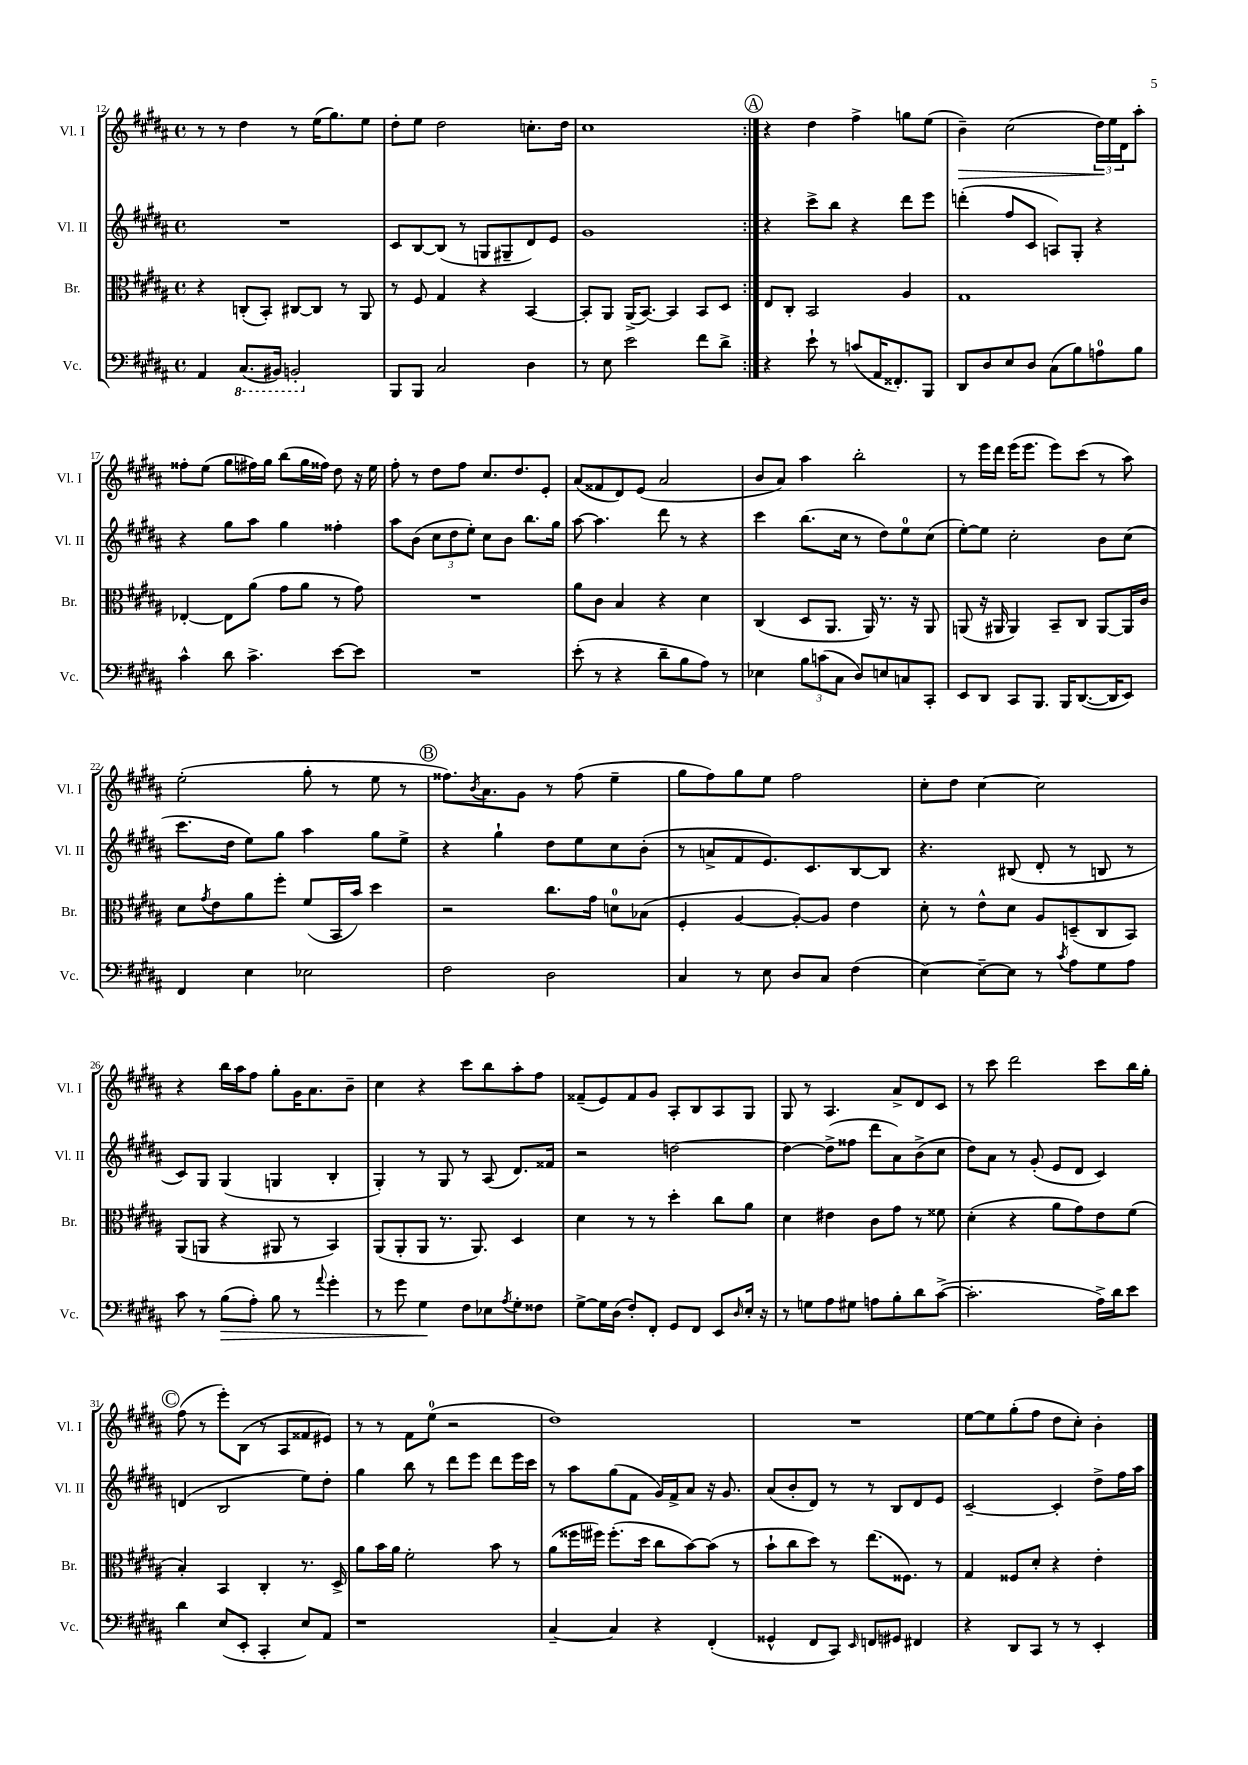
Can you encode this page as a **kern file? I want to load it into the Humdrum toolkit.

**kern	**kern	**kern	**kern
*staff4	*staff3	*staff2	*staff1
*clefF4	*clefC3	*clefG2	*clefG2
*k[f#c#g#d#a#]	*k[f#c#g#d#a#]	*k[f#c#g#d#a#]	*k[f#c#g#d#a#]
*M4/4	*M4/4	*M4/4	*M4/4
*met(c)	*met(c)	*met(c)	*met(c)
4AA#	4r	1r	8r
.	.	.	8r
(8.CC#	(8C'	.	4dd#
.	8BB')	.	.
16BBB#)	.	.	.
2BBB'	[8C#	.	8r
.	8C#]	.	(16ee
.	.	.	8.gg#)
.	8r	.	.
.	8AA#	.	8ee
=	=	=	=
8BBB	8r	8c#	8dd#'
8BBB	8F#	[8B	8ee
2C#	4G#	(8B]	2dd#
.	.	8r	.
.	4r	8G	.
.	.	8G#~	.
4D#	[4BB	8d#)	8.cc'
.	.	8e	.
.	.	.	16dd#
=	=	=	=
8r	8BB']	1g#	1cc#
8E	8AA#	.	.
2e	(16AA#^	.	.
.	[8.BB)	.	.
.	4BB]	.	.
8f#	8BB	.	.
8d#^	8D#	.	.
=:|!	=:|!	=:|!	=:|!
4r	8E	4r	4r
.	8C#'	.	.
8e`	2BB	8ccc#^	4dd#
8r	.	8bb	.
(8c	.	4r	4ff#^
16AA#	.	.	.
8.FF##')	.	.	.
.	4A#	8ddd#	8gg
8BBB	.	8eee	(8ee
=	=	=	=
8DD#	1G#	(4ddd'	4b~)
8D#	.	.	.
8E	.	8ff#	(2cc#
8D#	.	8c#	.
(8C#	.	8A)	.
8B)	.	8G#'	.
8A	.	4r	24dd#)
.	.	.	24ee
.	.	.	24d#
8B	.	.	8aa#'
=	=	=	=
4c#^^	[4E-'	4r	8ff##'
.	.	.	(8ee
8d#	8E-]	8gg#	8gg#
4.c#^	(8a#	8aa#	16ff#)
.	.	.	16gg#
.	8g#	4gg#	(8bb
.	8a#	.	16gg#
.	.	.	16ff##)
[8e	8r	4ff##'	8dd#
8e]	8g#)	.	16r
.	.	.	16ee
=	=	=	=
1r	1r	8aa#	8ff#'
.	.	(8b	8r
.	.	12cc#	8dd#
.	.	12dd#	.
.	.	.	8ff#
.	.	12ee')	.
.	.	8cc#	8.cc#
.	.	8b	.
.	.	.	8.dd#
.	.	8.bb	.
.	.	.	8e'
.	.	16gg#	.
=	=	=	=
(8e'	8a#	[8aa#	(8a#
8r	8c#	4.aa#]	8f##
4r	4B	.	8d#)
.	.	.	(8e
8d#~	4r	8ddd#	2a#
8B	.	8r	.
8A#)	4d#	4r	.
8r	.	.	.
=	=	=	=
4E-	(4C#	4ccc#	8b
.	.	.	8a#)
12B	8D#	(8.bb	4aa#
(12c	.	.	.
.	8.AA#	.	.
12C#	.	.	.
.	.	16cc#	.
8D#)	.	8r	2bb'
.	16AA#)	.	.
8E	8.r	8dd#)	.
8C	.	8ee	.
.	16r	.	.
8CC#'	8AA#	(8cc#	.
=	=	=	=
8EE	(8AA	[8ee')	8r
8DD#	16r	8ee]	16eee
.	16AA#	.	16ddd#
8CC#	4AA#)	2cc#'	(16eee
.	.	.	8.eee
8.BBB	.	.	.
.	8BB~	.	8eee)
16BBB	.	.	.
([8.DD#	8C#	.	(8ccc#
.	[8AA#	8b	8r
16DD#]	.	.	.
8EE)	16AA#]	(8cc#	8aa#)
.	16c#	.	.
=	=	=	=
4FF#	8d#	8.ccc#	(2ee'
.	8qg#	.	.
.	8e	.	.
.	.	16dd#	.
4E	8a#	8ee)	.
.	8ff#'	8gg#	.
2E-	(8f#	4aa#	8gg#'
.	16BB	.	8r
.	16b)	.	.
.	4dd#	8gg#	8ee
.	.	8ee^	8r
=	=	=	=
2F#	2r	4r	8.ff##)
.	.	.	8qb
.	.	.	8.a#
.	.	4gg#`	.
.	.	.	8g#
2D#	8.cc#	8dd#	8r
.	.	8ee	(8ff##
.	16g#	.	.
.	8d	8cc#	4ee~
.	(8B-	(8b'	.
=	=	=	=
4C#	4F#'	8r	8gg#
.	.	8a^	8ff#)
8r	[4A#	8f#	8gg#
8E	.	8.e)	8ee
8D#	8A#'_)	.	2ff#
.	.	8.c#	.
8C#	8A#]	.	.
(4F#	4e	[8B	.
.	.	8B]	.
=	=	=	=
[4E)	8d#'	4.r	8cc#'
.	8r	.	8dd#
8E~_	8e^^	.	[4cc#
8E]	8d#	(8B#	.
8r	8A#	8d#'	2cc#]
8qc#	.	.	.
8A#	(8D~	8r	.
8G#	8C#	8B	.
8A#	8BB)	8r	.
=	=	=	=
8c#	(8AA#	8c#)	4r
8r	8AA	8G#	.
(8B	4r	(4G#	16bb
.	.	.	16aa#
8A#')	.	.	8ff#
8B	8AA#	4G	8gg#'
8r	8r	.	16g#
.	.	.	8.a#
8qqa#	.	.	.
4g#'	4BB)	4B'	.
.	.	.	8b~
=	=	=	=
8r	(8AA#	4G#')	4cc#
8g#	8AA#'	.	.
4G#	8AA#	8r	4r
.	8.r	8G#	.
8F#	.	8r	8ccc#
.	8.AA#)	.	.
8E-	.	(8A#	8bb
8qA#	.	.	.
8G#'	4D#	8.d#)	8aa#'
8F##	.	.	8ff#
.	.	16f##	.
=	=	=	=
[8G#^	4d#	2r	(8f##~
16G#]	.	.	8e)
(16D#	.	.	.
8F#')	8r	.	8f##
8FF#'	8r	.	8g#
8GG#	4dd#'	[2dd	8A#'
8FF#	.	.	8B
8EE	8cc#	.	8A#
16qqD#	.	.	.
16E'	8a#	.	8G#
16r	.	.	.
=	=	=	=
8r	4d#	4dd_	8G#
8G	.	.	8r
8A#	4e#	(8dd^]	4.A#
8G#	.	8ff##	.
8A	8c#	8ddd#	.
8B'	8g#	8a#)	8a#^
8d#	8r	(8b^	8d#
([8c#^	8f##	8cc#	8c#
=	=	=	=
2.c#']	(4d#'	8dd#)	8r
.	.	8a#	8ccc#
.	4r	8r	2ddd#
.	.	(8g#'	.
.	8a#	8e	.
.	8g#)	8d#	.
16A#^)	8e	4c#)	8ccc#
16d#	.	.	.
8e	(8f#	.	16bb
.	.	.	16gg#'
=	=	=	=
4d#	4B')	(4d	(8ff#
.	.	.	8r
(8E	4BB	2B	8eee')
8EE'	.	.	(8B
4CC#'	4C#'	.	8r
.	.	.	8A#
8E)	8.r	8ee)	8f##
8AA#	.	8dd#'	8e#)
.	16D#^	.	.
=	=	=	=
1r	8a#	4gg#	8r
.	16b	.	8r
.	16a#	.	.
.	2f#'	8bb	8f#
.	.	8r	(8ee
.	.	8ddd#	2r
.	.	8eee	.
.	8b	8ddd#	.
.	8r	16eee	.
.	.	16ccc#	.
=	=	=	=
[4C#~	(8a#	8r	1dd#)
.	16ff##	8aa#	.
.	16ff#)	.	.
4C#]	(8.ff#'	(8gg#	.
.	.	8f#	.
.	16dd#	.	.
4r	8cc#	16g#)	.
.	.	16f#^	.
.	[8b)	8a#	.
(4FF#'	(8b]	16r	.
.	.	8.g#	.
.	8r	.	.
=	=	=	=
4GG##^^	8b`	(8a#	1r
.	8cc#	8b'	.
8FF#	8dd#)	8d#)	.
8CC#)	8r	8r	.
16qqEE	.	.	.
8FF	(8.ee	8r	.
8GG#	.	8B	.
.	8.F##)	.	.
4FF#	.	8d#	.
.	8r	8e	.
=	=	=	=
4r	4G#	[2c#~	[8ee
.	.	.	8ee]
8DD#	8F##	.	(8gg#'
8CC#	8d#'	.	8ff#
8r	4r	4c#']	8dd#
8r	.	.	8cc#')
4EE'	4e'	8dd#^	4b'
.	.	16ff#	.
.	.	16aa#	.
==	==	==	==
*-	*-	*-	*-
